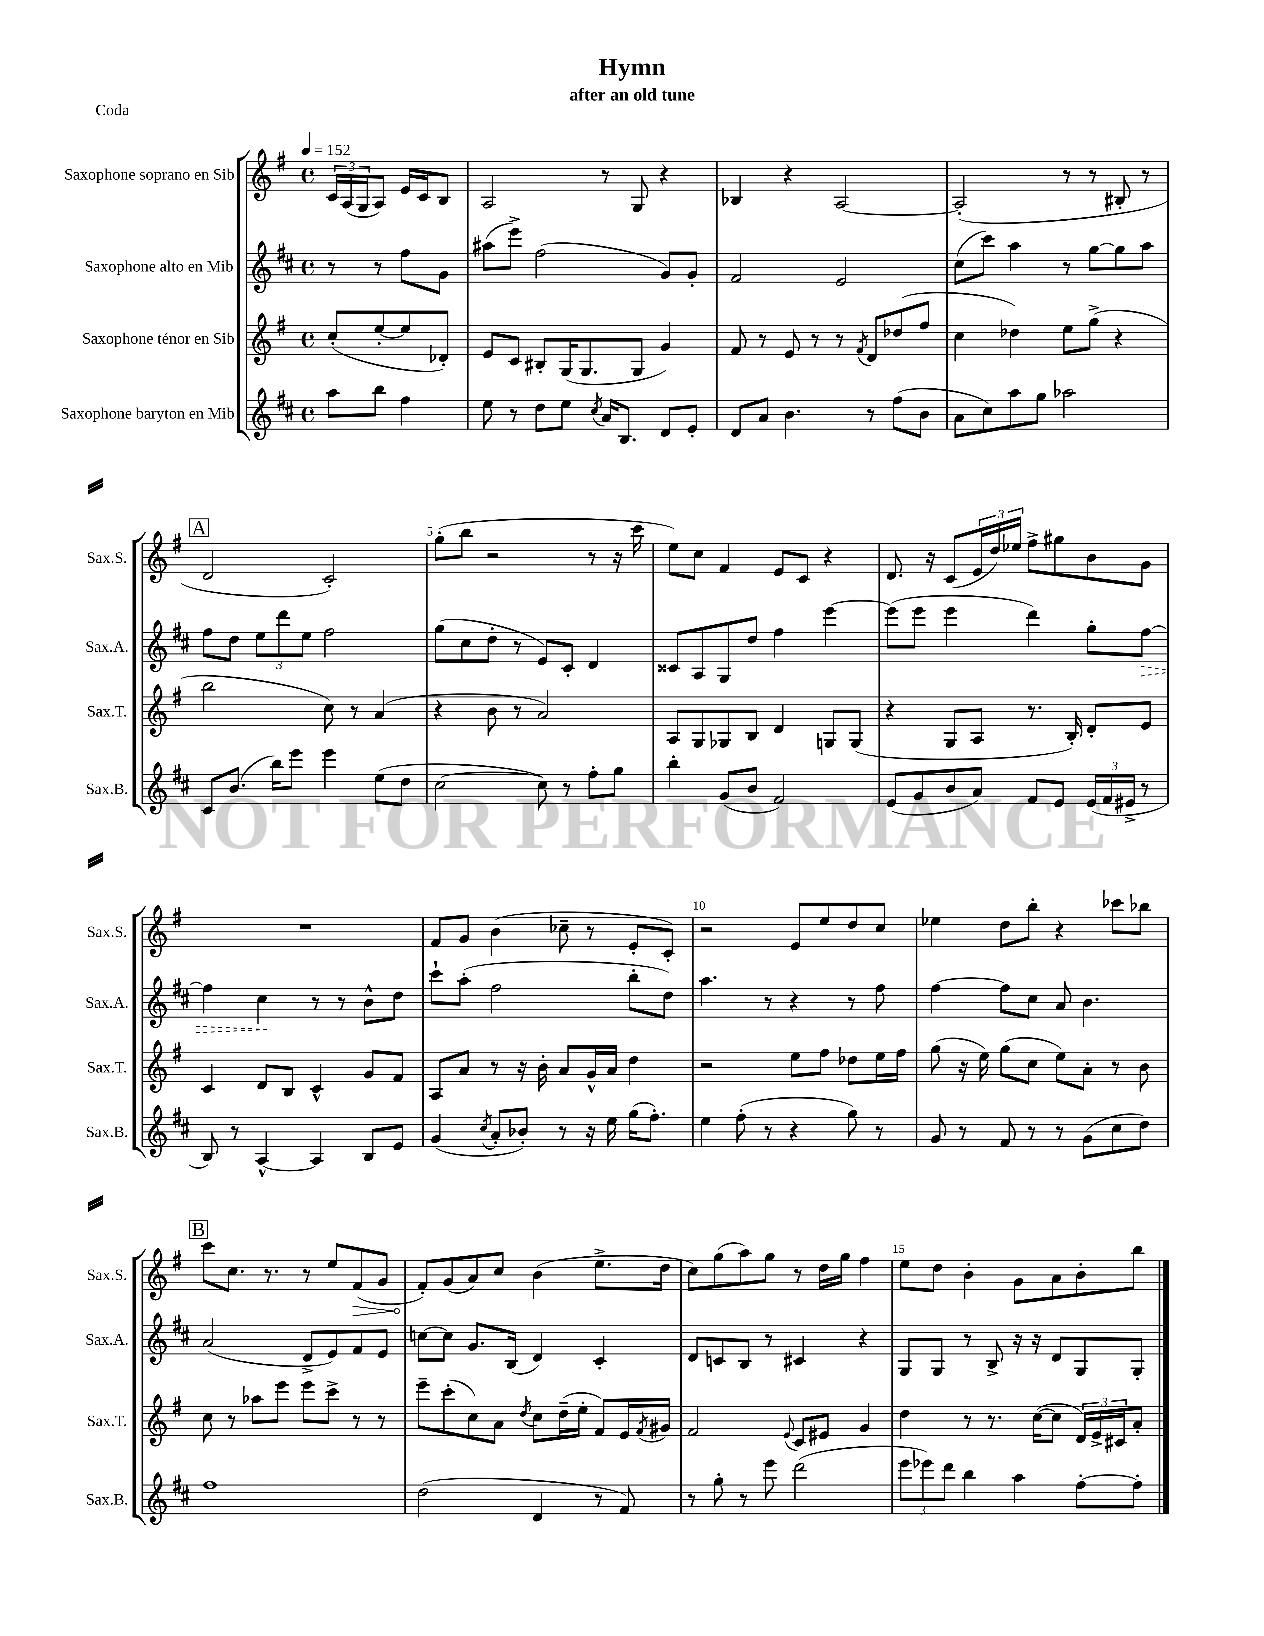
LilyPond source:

\header { title = "Hymn" subtitle = "after an old tune" piece = "Coda" }
<<
\new StaffGroup <<
\new Staff = "s0" \with { instrumentName = "Saxophone soprano en Sib" shortInstrumentName = "Sax.S." } {
    \clef treble \key g \major \defaultTimeSignature \time 4/4 \partial 2 \tempo 4 = 152
    \tuplet 3/2 { c'16 a16( g16 } a8) e'16 c'16 b8 |
    a2 r8 g8 r4 |
    bes4 r4 a2~ |
    a2-.( r8 r8 bis8-. r8 |
    \mark \markup { \box "A" } d'2 c'2-.) |
    g''8-.( b''8 r2 r8 r16 c'''16 |
    e''8) c''8 fis'4 e'8 c'8 r4 |
    d'8. r16 c'8( \tuplet 3/2 { e'16 d''16) ees''16 } fis''8-> gis''8 b'8 g'8 |
    R1 |
    fis'8 g'8 b'4( ces''8-- r8 e'8-. c'8-.) |
    r2 e'8 e''8 d''8 c''8 |
    ees''4 d''8 b''8-. r4 ces'''8 bes''8 |
    \mark \markup { \box "B" } c'''8 c''8. r8. r8 e''8 \once \override Hairpin.circled-tip = ##t fis'8\>( g'8 |
    fis'8-.\!) g'8( a'8) c''8 b'4( e''8.-> d''16 |
    c''8) g''8( a''8) g''8 r8 d''16 g''16 fis''4 |
    e''8 d''8 b'4-. g'8 a'8 b'8-. b''8 \bar "|." |
}
\new Staff = "s1" \with { instrumentName = "Saxophone alto en Mib" shortInstrumentName = "Sax.A." } {
    \clef treble \key d \major \defaultTimeSignature \time 4/4 \partial 2
    r8 r8 fis''8 g'8 |
    ais''8( e'''8->) fis''2( g'8) g'8-. |
    fis'2 e'2 |
    cis''8( cis'''8) a''4 r8 g''8~ g''8 a''8 |
    \mark \markup { \box "A" } fis''8 d''8 \tuplet 3/2 { e''8 d'''8 e''8 } fis''2 |
    g''8( cis''8 d''8-. r8 e'8) cis'8-. d'4 |
    cisis'8 a8 g8 d''8 fis''4 e'''4~ |
    e'''8( e'''8 e'''4 d'''4) g''8-. \once \override Hairpin.style = #'dashed-line fis''8~\> |
    fis''4 cis''4\! r8 r8 b'8-^ d''8 |
    cis'''8-! a''8-.( fis''2 b''8-. d''8) |
    a''4. r8 r4 r8 fis''8 |
    fis''4~ fis''8 cis''8 a'8 b'4. |
    \mark \markup { \box "B" } a'2( d'8-> e'8) fis'8 e'8 |
    c''8~ c''8 g'8. b16( d'4) cis'4-. |
    d'8 c'8 b8 r8 cis'4 r4 |
    g8 g8 r8 b8-> r16 r16 d'8 g8 g8-. \bar "|." |
}
\new Staff = "s2" \with { instrumentName = "Saxophone ténor en Sib" shortInstrumentName = "Sax.T." } {
    \clef treble \key g \major \defaultTimeSignature \time 4/4 \partial 2
    c''8-.( e''8~-. e''8 des'8-.) |
    e'8 c'8 bis8-. g16( g8. g8 g'4) |
    fis'8 r8 e'8 r8 r8 \acciaccatura { fis'8 } d'8 des''8( fis''8 |
    c''4 des''4) e''8 g''8->( r4 |
    \mark \markup { \box "A" } b''2 c''8) r8 a'4( |
    r4 b'8 r8 a'2) |
    a8 g8 ges8 b8 d'4 g8 g8( |
    r4 g8 a8 r8. b16-.) d'8-. e'8 |
    c'4 d'8 b8 c'4-^ g'8 fis'8 |
    a8 a'8 r8 r16 b'16-. a'8 g'16-^ a'16 d''4 |
    r2 e''8 fis''8 des''8 e''16 fis''16 |
    g''8( r16 e''16) g''8( c''8 e''8) a'8-. r8 b'8 |
    \mark \markup { \box "B" } c''8 r8 aes''8 e'''8 e'''8 c'''8-> r8 r8 |
    e'''8-- c'''8-.( c''8) a'8 \acciaccatura { d''8 } c''8 d''16--( e''16-. fis'8) e'16 \acciaccatura { fis'8 } gis'16 |
    fis'2 \appoggiatura { e'8 } c'8 eis'8 g'4 |
    d''4 r8 r8. c''16~( c''8 \tuplet 3/2 { d'16) e'16-> cis'16 } a'8-. \bar "|." |
}
\new Staff = "s3" \with { instrumentName = "Saxophone baryton en Mib" shortInstrumentName = "Sax.B." } {
    \clef treble \key d \major \defaultTimeSignature \time 4/4 \partial 2
    a''8 b''8 fis''4 |
    e''8 r8 d''8 e''8 \acciaccatura { cis''8 } a'16 b8. d'8 e'8-. |
    d'8 a'8 b'4. r8 fis''8( b'8 |
    a'8 cis''8) a''8 g''8 aes''2 |
    \mark \markup { \box "A" } cis'8 b'8.( b''16) e'''8 e'''4 e''8( d''8 |
    cis''2~ cis''8) r8 fis''8-. g''8 |
    b''4-. g'8( b'8 fis'2) |
    e'8( g'8 b'8 a'8) fis'8 e'8 \tuplet 3/2 { e'16( fis'16 eis'16-> } r8 |
    b8) r8 a4~-^ a4 b8 e'8 |
    g'4( \acciaccatura { cis''8 } a'8-. bes'8-.) r8 r16 e''16 g''16( fis''8.-.) |
    e''4 fis''8-.( r8 r4 g''8) r8 |
    g'8 r8 fis'8 r8 r8 g'8( cis''8 d''8) |
    \mark \markup { \box "B" } fis''1 |
    d''2( d'4 r8 fis'8) |
    r8 g''8-. r8 e'''8 d'''2( |
    \tuplet 3/2 { e'''8 ees'''8) d'''8 } b''4 a''4 fis''8~-. fis''8-. \bar "|." |
}
>>
>>
\layout { \context { \Score \override BarNumber.break-visibility = ##(#f #t #t) barNumberVisibility = #(every-nth-bar-number-visible 5) } }
